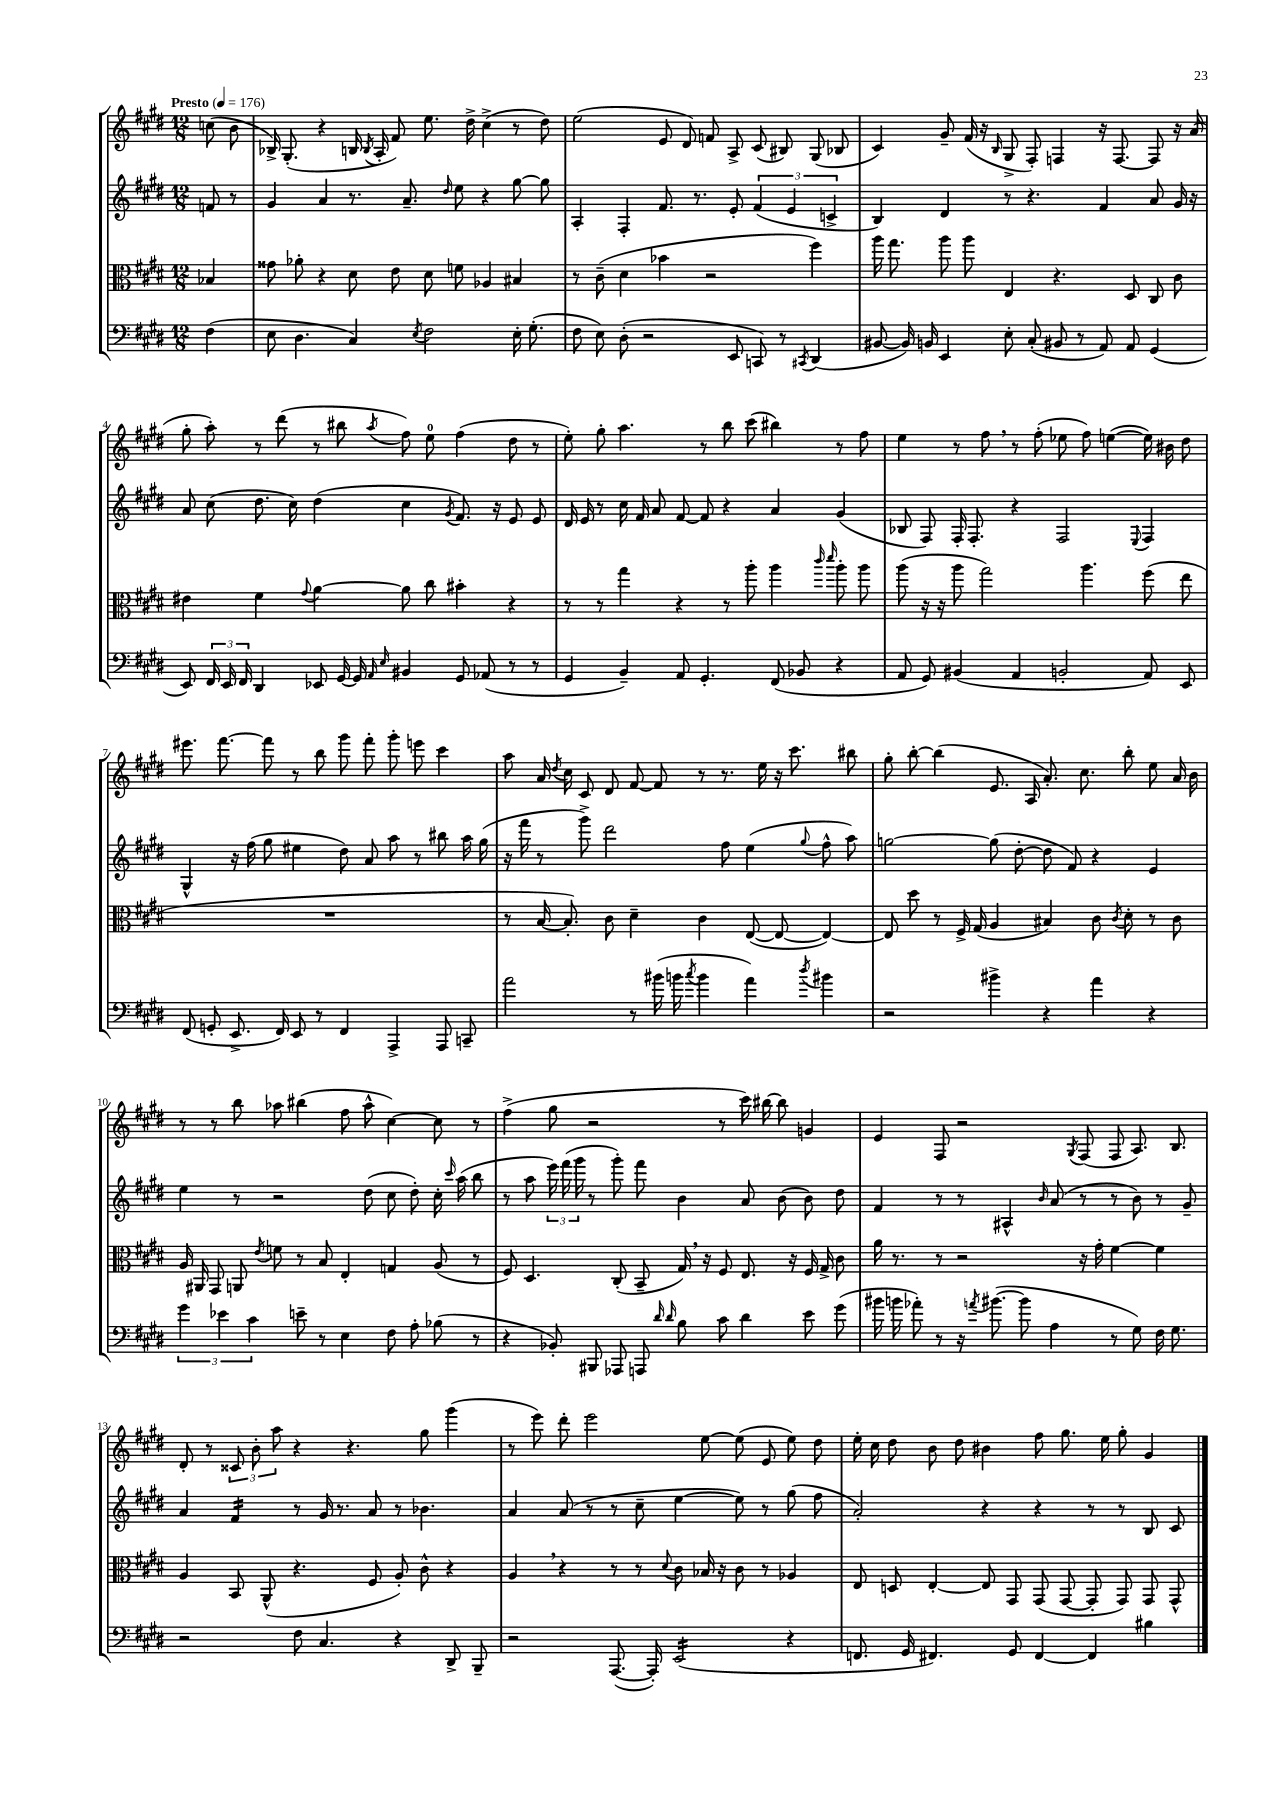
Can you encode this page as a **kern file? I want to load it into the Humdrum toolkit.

**kern	**kern	**kern	**kern
*staff4	*staff3	*staff2	*staff1
*clefF4	*clefC3	*clefG2	*clefG2
*k[f#c#g#d#]	*k[f#c#g#d#]	*k[f#c#g#d#]	*k[f#c#g#d#]
*M12/8	*M12/8	*M12/8	*M12/8
*MM176	*MM176	*MM176	*MM176
(4F#\	4B-/	8f/	(8cc\
.	.	8r	8b\
=	=	=	=
8E\	8g##\	4g#/	16B-^/)
.	.	.	(8.G#'/
4.D#\	8a-'\	.	.
.	4r	4a/	4r
4C#/)	8d#\	8.r	16B/
.	.	.	8qB/
.	.	.	16A'/
.	8e\	.	8f#/)
.	.	8.a~/	.
8qE/	.	.	.
2F#\	8d#\	.	8.ee\
.	.	16qqdd#/	.
.	8f\	8ee\	.
.	.	.	16dd#^\
.	4A-/	4r	(4cc#^\
16E'\	4B#/	[8gg#\	8r
(8.G#'\	.	.	.
.	.	8gg#\]	8dd#\)
=	=	=	=
8F#\	8r	4A'/	(2ee\
8E\)	(8c#~\	.	.
(8D#'\	4d#\	4F#'/	.
2r	.	.	.
.	4b-\	8.f#/	8e/
.	.	.	8d#/)
.	.	8.r	.
.	2r	.	8f/
8EE/	.	8e'/	8A^/
8CC/)	.	(6f#/	(8c#/
8r	.	.	8B#/)
.	.	6e/	.
8qCC#/	.	.	.
(4DD#/	4ff#\)	.	(8G#/
.	.	6c^/	.
.	.	.	8B-/
=	=	=	=
[8BB#/	16aa\	4B/)	4c#/)
.	8.gg#\	.	.
16BB#/])	.	.	.
16BB/	.	.	.
4EE/	8aa\	4d#/	8g#~/
.	8aa\	.	(16f#/
.	.	.	16r
.	.	.	16qqB/
8E'\	4E/	8r	8G#^/
(8C#'/	.	4.r	8F#'/)
8BB#/	4.r	.	4F/
8r	.	.	.
8AA/)	.	4f#/	16r
.	.	.	[8.F/
8AA/	8D#/	.	.
(4GG#/	8C#/	8a/	8F/]
.	8c#\	16g#/	16r
.	.	16r	(16a/
=	=	=	=
8EE/)	4e#\	8a/	8gg#'\
24FF#/	.	(8cc#\	8aa'\)
24EE/	.	.	.
24FF#/	.	.	.
4DD#/	4f#\	8.dd#\	8r
.	.	.	(8ddd#\
.	.	16cc#\)	.
.	8qqg#/	.	.
8EE-/	[4a\	(4dd#\	8r
[16GG#/	.	.	8bb#\
16GG#/]	.	.	.
16qqAA/	.	.	.
16qqE/	.	.	8qaa/
4BB#/	8a\]	4cc#\	8ff#\)
.	8cc#\	.	8ee\
.	.	8qg#/	.
8GG#/	4b#'\	8.f#/)	(4ff#\
(8AA-/	.	.	.
.	.	16r	.
8r	4r	8e/	8dd#\
8r	.	8e/	8r
=	=	=	=
4GG#/	8r	16d#/	8ee'\)
.	.	16e/	.
.	8r	8r	8gg#'\
4BB~/)	4gg#\	16cc#\	4.aa\
.	.	16f#/	.
.	.	8a/	.
8AA/	4r	[8f#/	.
4.GG#'/	.	8f#/]	8r
.	8r	4r	8bb\
.	8aa'\	.	(8ccc#\
(8FF#/	4aa\	4a/	4bb#\)
8BB-/	.	.	.
.	16qqccc#/	.	.
.	16qqddd#/	.	.
4r	8aa'\	(4g#/	8r
.	8aa\	.	8ff#\
=	=	=	=
8AA/	(8aa\	8B-/	4ee\
8GG#/)	16r	8F#/)	.
.	16r	.	.
(4BB#/	8aa\	16F#'/	8r
.	.	8.F#'/	.
.	2gg#\)	.	8ff#\
4AA/	.	4r	8r
.	.	.	(8ff#'\
2BB'/	.	2F#/	8ee-\
.	4.aa\	.	8ff#\)
.	.	.	([4ee\
.	.	8qqE/	.
8AA/)	(8ff#\	4F#/	16ee\])
.	.	.	16b#\
8EE/	8ee\	.	8dd#\
=	=	=	=
(8FF#/	1.r	4G#^^/	8.eee#\
8GG'/	.	.	.
.	.	.	[8.fff#\
8.EE^/	.	16r	.
.	.	(16ff#\	.
.	.	8gg#\	8fff#\]
16FF#/)	.	.	.
8EE/	.	4ee#\	8r
8r	.	.	8bb\
4FF#/	.	8dd#\)	8ggg#\
.	.	8a/	8fff#'\
4AAA^/	.	8aa\	8ggg#'\
.	.	8r	8eee\
8AAA/	.	8bb#\	4ccc#\
8CC~/	.	16aa\	.
.	.	(16gg#\	.
=	=	=	=
2a\	8r	16r	8aa\
.	.	16fff#\	.
.	[16B/	8r	16a/
.	.	.	8qdd#/
.	8.B'/])	.	16cc#\
.	.	8ggg#^\)	8c#/
.	8c#\	2ddd#\	8d#/
8r	4d#~\	.	[8f#/
(16b#\	.	.	8f#/]
16b\	.	.	.
8qcc#/	.	.	.
4b\	4c#\	.	8r
.	.	8ff#\	8.r
4a\)	([8E/	(4ee\	.
.	.	.	16ee\
.	8E/_	.	16r
.	.	.	8.ccc#\
8qdd#/	.	8qqgg#/	.
4b#\	4E/_)	8ff#^^\	.
.	.	8aa\)	8bb#\
=	=	=	=
2r	8E/]	[2gg\	8gg#'\
.	8dd#\	.	[8bb'\
.	8r	.	(4bb\]
.	16F#^/	.	.
.	(16G#/	.	.
4b#^\	4A/	(8gg\]	8.e/
.	.	[8dd#'\	.
.	.	.	16A/
4r	4B#/)	8dd#\]	8.a'/)
.	.	8f#/)	.
.	.	.	8.cc#\
4a\	8c#\	4r	.
.	8qc#/	.	.
.	8d#'\	.	8bb'\
4r	8r	4e/	8ee\
.	8c#\	.	16a/
.	.	.	16b\
=	=	=	=
6g#\	16A/	4ee\	8r
.	16AA#/	.	.
.	8GG#/	.	8r
6e-\	.	.	.
.	8AA/	8r	8bb\
6c#\	.	.	.
.	8qe/	.	.
.	8f\	2r	8aa-\
8e~\	8r	.	(4bb#\
8r	8B/	.	.
4E\	4E'/	.	8ff#\
.	.	(8dd#\	8aa-^^\
8F#\	4G/	8cc#\	[4cc#\)
8A'\	.	8dd#'\)	.
(8B-\	(8A/	16cc#'\	8cc#\]
.	.	16qqccc#/	.
.	.	(16aa\	.
8r	8r	8bb\	8r
=	=	=	=
4r	8F#/)	8r	(4ff#^\
.	4.D#/	8aa\	.
8BB-'/)	.	24eee\)	8gg#\
.	.	(24fff#\	.
.	.	24ggg#\	.
8BBB#/	.	8r	2r
8AAA-/	(8C#'/	8ggg#'\)	.
8AAA/	8BB~/	8fff#\	.
16qqd#/	.	.	.
16qqd#/	.	.	.
8B\	16G#/)	4b\	.
.	16r	.	.
8c#\	8F#/	.	8r
4d#\	8.E/	8a/	16ccc#\)
.	.	.	[16bb#\
.	.	(8b\	8bb#\]
.	16r	.	.
8e\	16F#/	8b\)	4g/
.	16G#^/	.	.
(8g#\	8c#\	8dd#\	.
=	=	=	=
16b#\	16a\	4f#/	4e/
16b\	8.r	.	.
8a-'\)	.	.	.
8r	8r	8r	8F#/
16r	2r	8r	2r
8qa/	.	.	.
([8.b#\	.	.	.
.	.	4A#^^/	.
8b#\]	.	.	.
.	.	16qqb/	.
4A\	.	(8a/	.
.	.	.	8qG#/
.	16r	8r	(8F#/
.	16g#'\	.	.
8r	[4f#\	8r	8F#/
8G#\)	.	8b\)	8.A/)
16F#\	4f#\]	8r	.
8.G#\	.	.	8.B/
.	.	8g#~/	.
=	=	=	=
2r	4A/	4a/	8d#'/
.	.	.	8r
.	8BB/	4f#/	12c##/
.	.	.	12b'\
.	(8AA^^/	.	.
.	.	.	12aa\
8F#\	4.r	8r	4r
4.C#/	.	16g#/	.
.	.	8.r	.
.	.	.	4.r
.	8F#/	8a/	.
4r	8A'/)	8r	.
.	8c#^^\	4.b-\	8gg#\
8DD#^/	4r	.	(4ggg#\
8BBB~/	.	.	.
=	=	=	=
2r	4A/	4a/	8r
.	.	.	8eee\)
.	4r	(8a/	8ddd#'\
.	.	8r	2eee\
([8.AAA/	8r	8r	.
.	8r	8cc#~\	.
16AAA'/])	.	.	.
.	8qqd#/	.	.
(2EE/	8c#\	[4ee\	.
.	16B-/	.	[8ee\
.	16r	.	.
.	8c#\	8ee\])	(8ee\]
.	8r	8r	8e/
4r	4A-/	(8gg#\	8ee\)
.	.	8ff#\	8dd#\
=	=	=	=
8.FF/	8E/	2a'/)	16ee'\
.	.	.	16cc#\
.	8D/	.	8dd#\
16GG#/	.	.	.
4.FF#/)	[4E'/	.	8b\
.	.	.	8dd#\
.	8E/]	4r	4b#\
8GG#/	8GG#/	.	.
[4FF#/	(8GG#/	4r	8ff#\
.	[8GG#/	.	8.gg#\
4FF#/]	8GG#'/]	8r	.
.	.	.	16ee\
.	8GG#/)	8r	8gg#'\
4B#\	8GG#/	8B/	4g#/
.	8GG#^^/	8c#/	.
==	==	==	==
*-	*-	*-	*-
